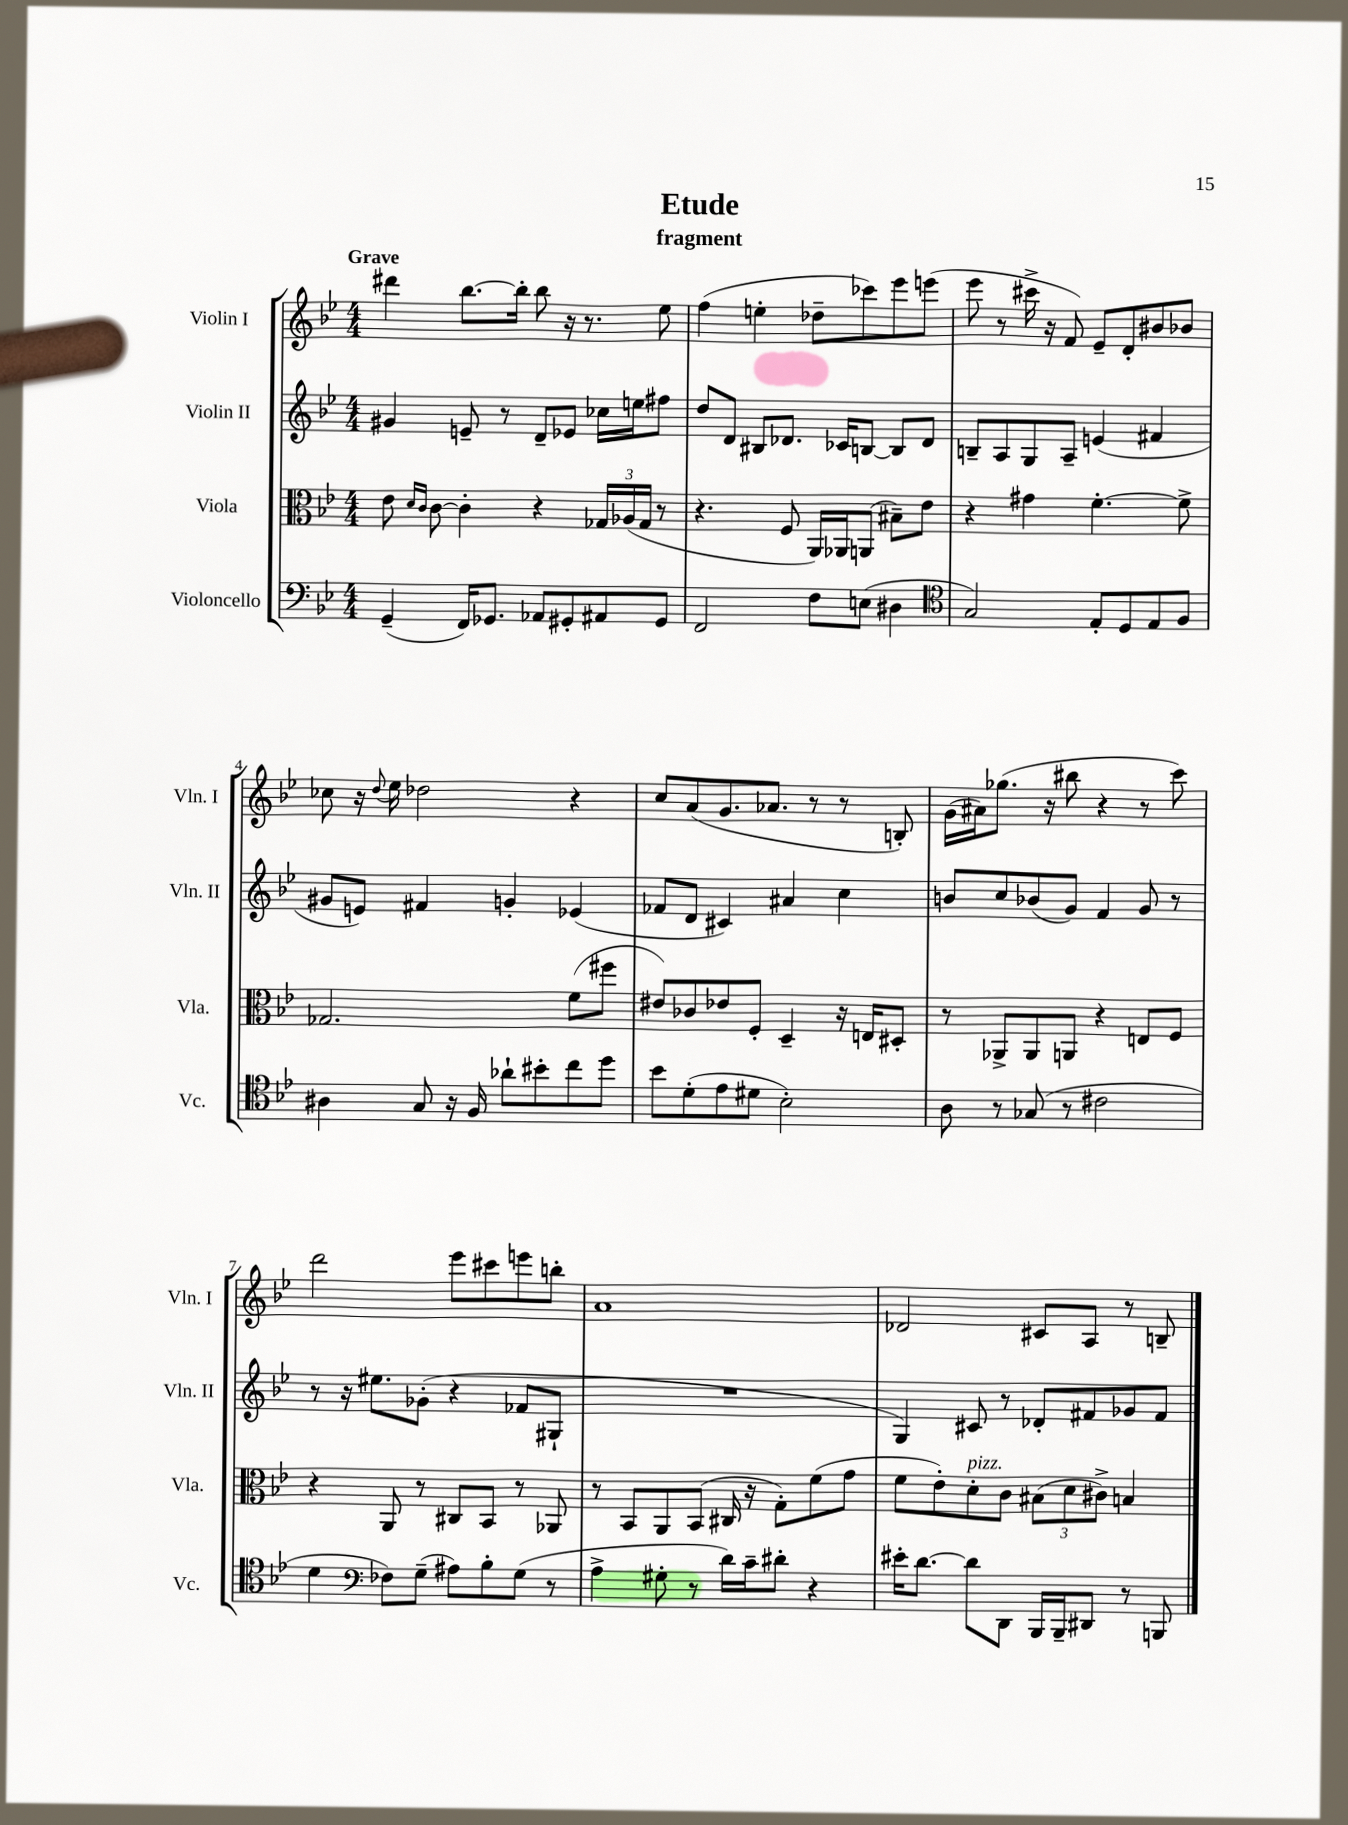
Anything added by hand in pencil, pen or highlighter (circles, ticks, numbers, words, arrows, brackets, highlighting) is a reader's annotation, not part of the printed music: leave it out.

**kern	**kern	**kern	**kern
*part4	*part3	*part2	*part1
*staff4	*staff3	*staff2	*staff1
*I"Violoncello	*I"Viola	*I"Violin II	*I"Violin I
*I'Vc.	*I'Vla.	*I'Vln. II	*I'Vln. I
*clefF4	*clefC3	*clefG2	*clefG2
*k[b-e-]	*k[b-e-]	*k[b-e-]	*k[b-e-]
*M4/4	*M4/4	*M4/4	*M4/4
=1	=1	=1	=1
!	!	!	!LO:TX:a:B:t=Grave
(4GG~/	8e-\	4g#X/	4ddd#X\
.	16qqd/LL	.	.
.	16qqc/JJ	.	.
.	[8c\	.	.
16FF/KL)	4c'\]	8en~/	[8.bb-\L
8.GG-X/J	.	.	.
.	.	8r	.
.	.	.	16bb-'\Jk]
8AA-X/L	4r	8d~/L	8bb-\
8GG#X'/	.	8e-X/J	16r
.	.	.	8.r
8AA#X/	24G-X/LL	16cc-X\LL	.
.	(24A-X/	.	.
.	.	16een\J	.
.	24G-/JJ	.	.
8GG#/J	8r	8ff#X\J	8ee-\
=2	=2	=2	=2
2FF/	4.r	8dd/L	(4ff\
.	.	8d/J	.
.	.	8B#X/L	4een'\
.	8F/	8.d-X/J	.
8F\L	16AA/LL)	.	8dd-X~\L
.	16AA-X/J	16c-X/KL	.
(8En\J	(8AAn/J	[8Bn/J	8ccc-X\)
4D#X\	8B#X~\L)	8B/L]	8eee-\
.	8e-\J	8d-/J	(8eeen\J
=3	=3	=3	=3
*clefC4	*	*	*
2G/)	4r	8Bn~/L	8eee-\
.	.	8A/	8r
.	4g#X\	8G/	16ccc#X^\
.	.	.	16r
.	.	8A~/J	8f/)
8E-'/L	[4.f'\	(4en/	8e-~/L
8D/	.	.	8d'/
8E-/	.	4f#X/	8b#X/
8F/J	8f^\]	.	8b-X/J
!!LO:LB:g=z
=4	=4	=4	=4
4A#X\	2.G-X/	8g#X/L	8cc-X\
.	.	8en/J)	16r
.	.	.	8qqdd/
.	.	.	16ee-\
8G/	.	4f#X/	2dd-X\
16r	.	.	.
16F/	.	.	.
8a-X`\L	.	4gn'/	.
8b#X'\	.	.	.
8cc\	(8f\L	(4e-X/	4r
8dd\J	8ff#X\J	.	.
=5	=5	=5	=5
8b-\L	8e#X/L)	8f-X/L	8cc/L
(8d'\	8c-X/	8d/J	(8a/
8e-\	8e-X/	4c#X/)	8.g/
8d#X\J	8F'/J	.	.
.	.	.	8.a-X/J
2B-'\)	4D~/	4a#X/	.
.	.	.	8r
.	16r	4cc\	8r
.	16En/KL	.	.
.	8D#X'/J	.	8Bn'/)
=6	=6	=6	=6
8A\	8r	8bn/L	(16g\LL
.	.	.	16a#X\J)
8r	8AA-X^/L	8cc/	(8.gg-X\J
(8G-X/	8AA-/	(8b-X/	.
.	.	.	16r
8r	8AAn/J	8g/J)	8bb#X\
2c#X\	4r	4f/	4r
.	8En/L	8g/	8r
.	8F/J	8r	8ccc\)
!!LO:LB:g=z
=7	=7	=7	=7
4d\	4r	8r	2ddd\
.	.	16r	.
.	.	8.ee#X\L	.
*clefF4	*	*	*
8F-X\L)	8AA/	.	.
(8G~\J	8r	(8g-X'\J	.
8A#X\L)	8C#X/L	4r	8eee-\L
8B-'\	8BB-/J	.	8ccc#X\
(8G\J	8r	8f-X/L	8eeen\
8r	8AA-X/	8G#X`/J	8bbn'\J
=8	=8	=8	=8
4A^\	8r	1r	1a
.	8BB-/L	.	.
8G#X'\	8AA/	.	.
8r	(8BB-/J	.	.
16d\LL)	16C#X/	.	.
16c~\J	16r	.	.
8d#X'\J	8G'\L)	.	.
4r	(8f\	.	.
.	8g\J	.	.
=9	=9	=9	=9
16e#X'\KL	8f\L	4G/)	2d-X/
[8.d\J	.	.	.
.	8e-'\)	.	.
!	!LO:TX:a:i:t=pizz.	!	!
8d\L]	8d'\	8c#X/	.
8DD\J	8c\J	8r	.
16BBB-/LL	(12B#X\L	8d-X'/L	8c#X/L
16BBB-~/J	.	.	.
.	12d\	.	.
8DD#X/J	.	8f#X/	8A/J
.	12c#X^\J)	.	.
8r	4Bn/	8g-X/	8r
8BBBn/	.	8f#/J	8Bn~/
==	==	==	==
*-	*-	*-	*-
